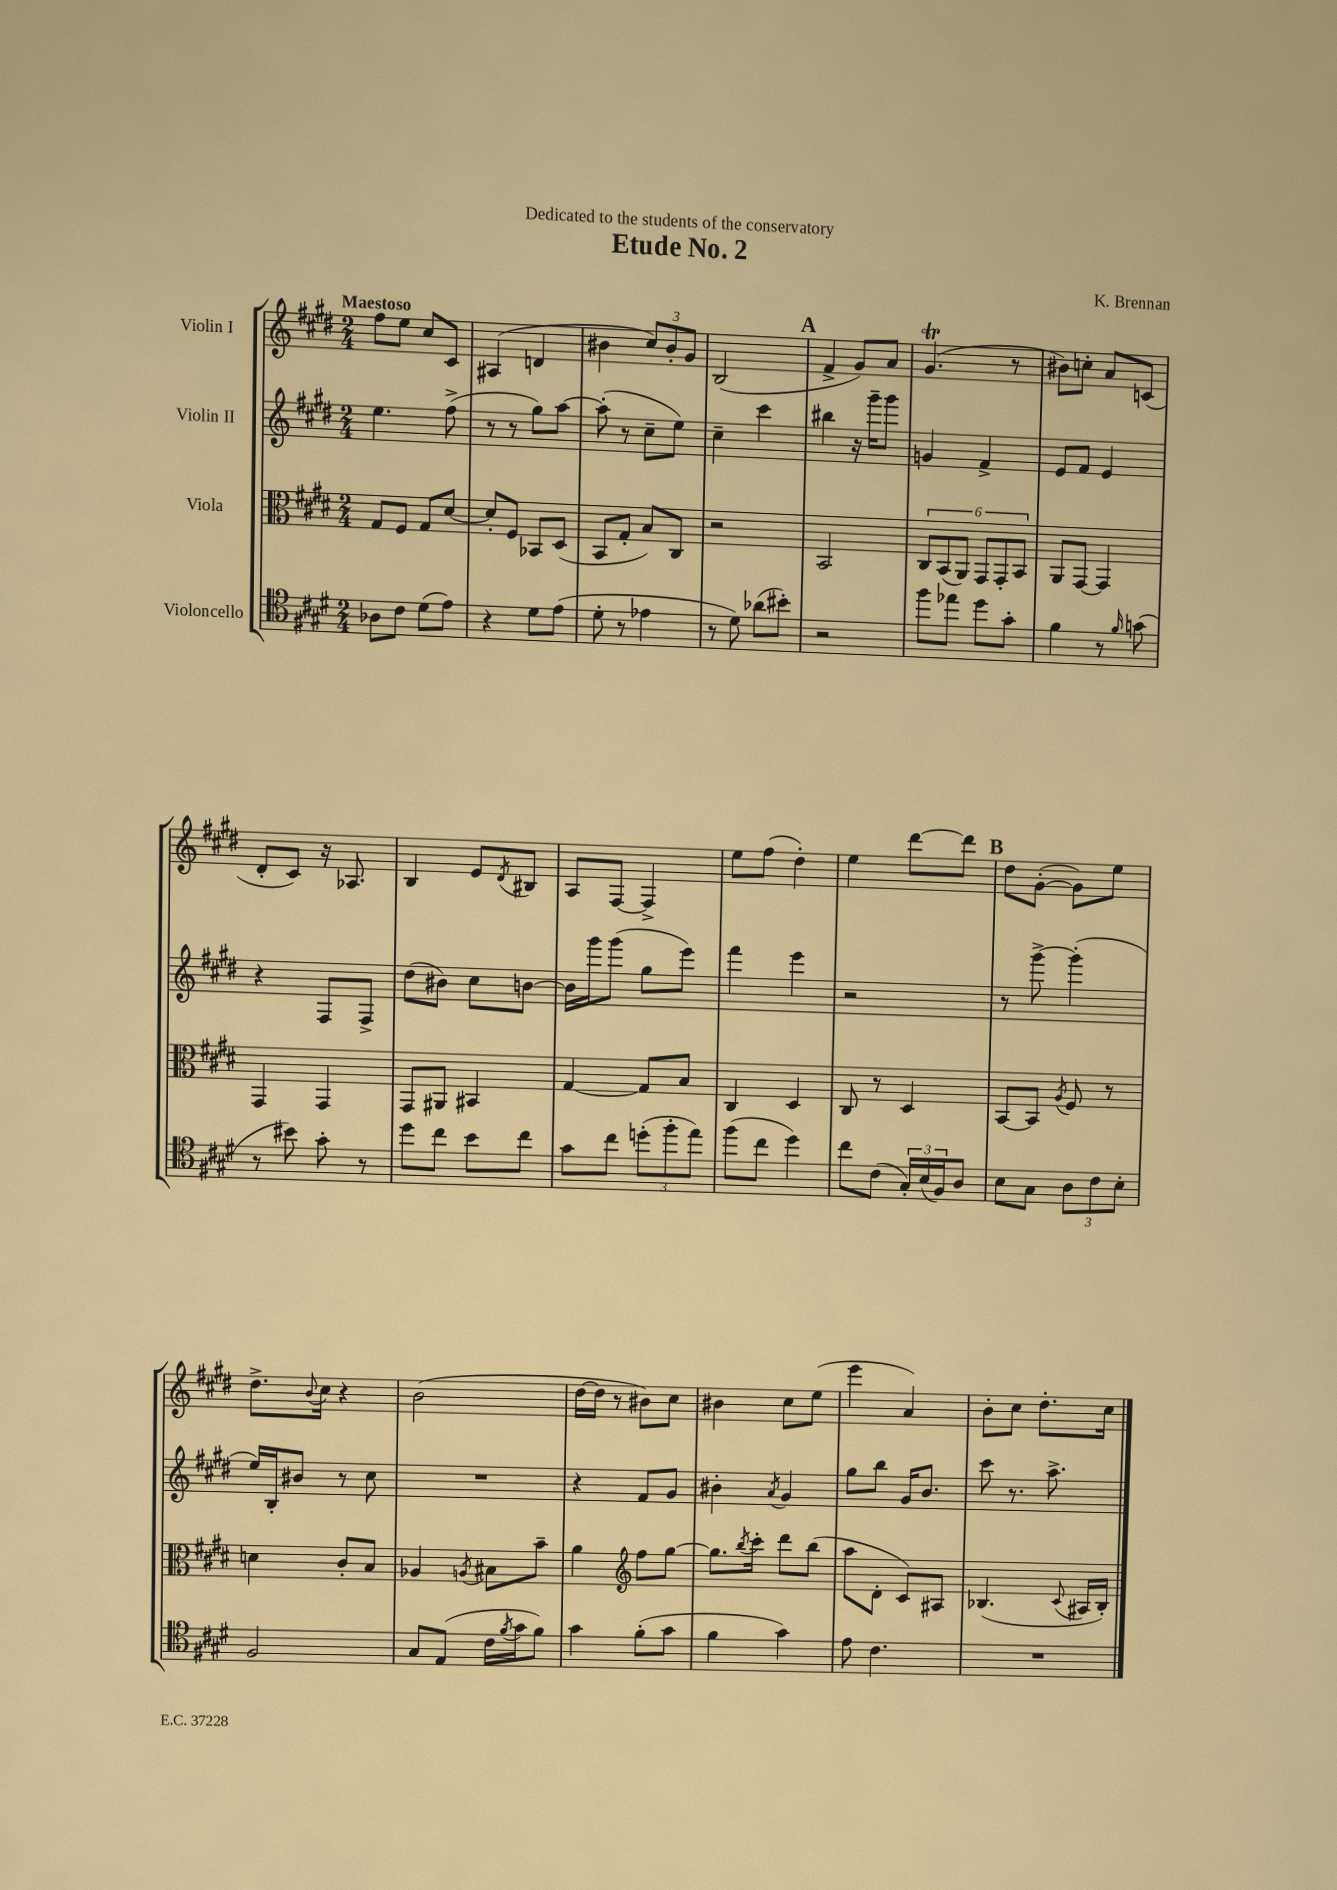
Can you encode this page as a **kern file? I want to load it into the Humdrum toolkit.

**kern	**kern	**kern	**kern
*staff4	*staff3	*staff2	*staff1
*clefC4	*clefC3	*clefG2	*clefG2
*k[f#c#g#d#]	*k[f#c#g#d#]	*k[f#c#g#d#]	*k[f#c#g#d#]
*M2/4	*M2/4	*M2/4	*M2/4
8A-	8G#	4.ee	8ff#
8c#	8F#	.	8ee
(8d#	8G#	.	8cc#
8e)	[8d#	(8ff#^	8c#
=	=	=	=
4r	8d#']	8r	(4A#
.	8F#	8r	.
8d#	8BB-	8gg#)	4d
(8e	(8D#	[8aa	.
=	=	=	=
8d#'	8BB	(8aa']	4b#
8r	8G#'	8r	.
4e-	8B)	8cc#~	12cc#)
.	.	.	12b#'
.	8C#	8ee)	.
.	.	.	12g#
=	=	=	=
8r	2r	4cc#~	(2B
8d#)	.	.	.
(8a-	.	4ccc#	.
8b#')	.	.	.
=	=	=	=
2r	2BB	4bb#	4f#^
.	.	16r	8g#)
.	.	16ggg#~	.
.	.	8ggg#	8a
=	=	=	=
8ff#	12C#	4g	(4.g#
.	(12BB	.	.
8ee-	.	.	.
.	12AA)	.	.
8dd#	12GG#	4f#^	.
.	12GG#'	.	.
8g#'	.	.	8r
.	12BB	.	.
=	=	=	=
4f#	8AA	8e	8b#)
.	[8GG#	8f#	8cc'
8r	4GG#]	4e	8a
16qqf#	.	.	.
(8g	.	.	(8c
=	=	=	=
8r	4GG#	4r	8d#'
8b#)	.	.	8c#)
8g#'	4GG#	8F#	16r
.	.	.	8.A-
8r	.	8F#^	.
=	=	=	=
8dd#	8GG#	(8dd#	4B
8cc#	8AA#	8b#)	.
8b	4BB#	8cc#	8e
.	.	.	8qd#
8cc#	.	[8b	8B#
=	=	=	=
8g#	[4G#	16b]	8A
.	.	16ggg#	.
8cc#	.	(8ggg#	[8F#
(12dd'	8G#]	8gg#	4F#^]
12ff#'	.	.	.
.	8B	8eee)	.
12ee)	.	.	.
=	=	=	=
(8ff#	4C#	4fff#	8ee
8cc#	.	.	(8ff#
4dd#)	4D#	4eee	4dd#')
=	=	=	=
8cc#	8C#	2r	4ee
(8c#	8r	.	.
24G#')	4D#	.	[8ddd#
(24B	.	.	.
24F#)	.	.	.
8A	.	.	8ddd#]
=	=	=	=
8B	[8BB	8r	8dd#
8G#	8BB]	[8ggg#^	([8g#'
.	8qA	.	.
12A	8F#	(4ggg#']	8g#])
12c#	.	.	.
.	8r	.	8ee
12B'	.	.	.
=	=	=	=
2F#	4d	16ee)	8.dd#^
.	.	16B'	.
.	.	8b#	.
.	.	.	8qqb
.	.	.	16cc#
.	8c#'	8r	4r
.	8B	8cc#	.
=	=	=	=
8G#	4A-	2r	(2b
(8E	.	.	.
.	8qA	.	.
16c#	8B#	.	.
8qf#	.	.	.
16g#	.	.	.
8f#)	8b~	.	.
=	=	=	=
4g#	4a	4r	[16dd#
.	.	.	16dd#]
.	.	.	8r
*	*clefG2	*	*
(8f#'	8ff#	8f#	8b#)
8g#	[8gg#	8g#	8cc#
=	=	=	=
4f#	8.gg#]	4b#'	4b#
.	8qbb	.	.
.	16ccc#'	.	.
.	.	8qa	.
4g#)	8ddd#	4g#	8cc#
.	(8bb	.	(8ee
=	=	=	=
8e	8aa	8gg#	4eee
4.c#	8d#'	8bb	.
.	8c#)	16g#	4a)
.	.	8.b	.
.	8A#	.	.
=	=	=	=
2r	(4.B-	8ccc#	8b'
.	.	8.r	8cc#
.	.	.	8.dd#'
.	.	8.aa^	.
.	8qqc#	.	.
.	16A#	.	.
.	16B-')	.	16cc#
==	==	==	==
*-	*-	*-	*-
